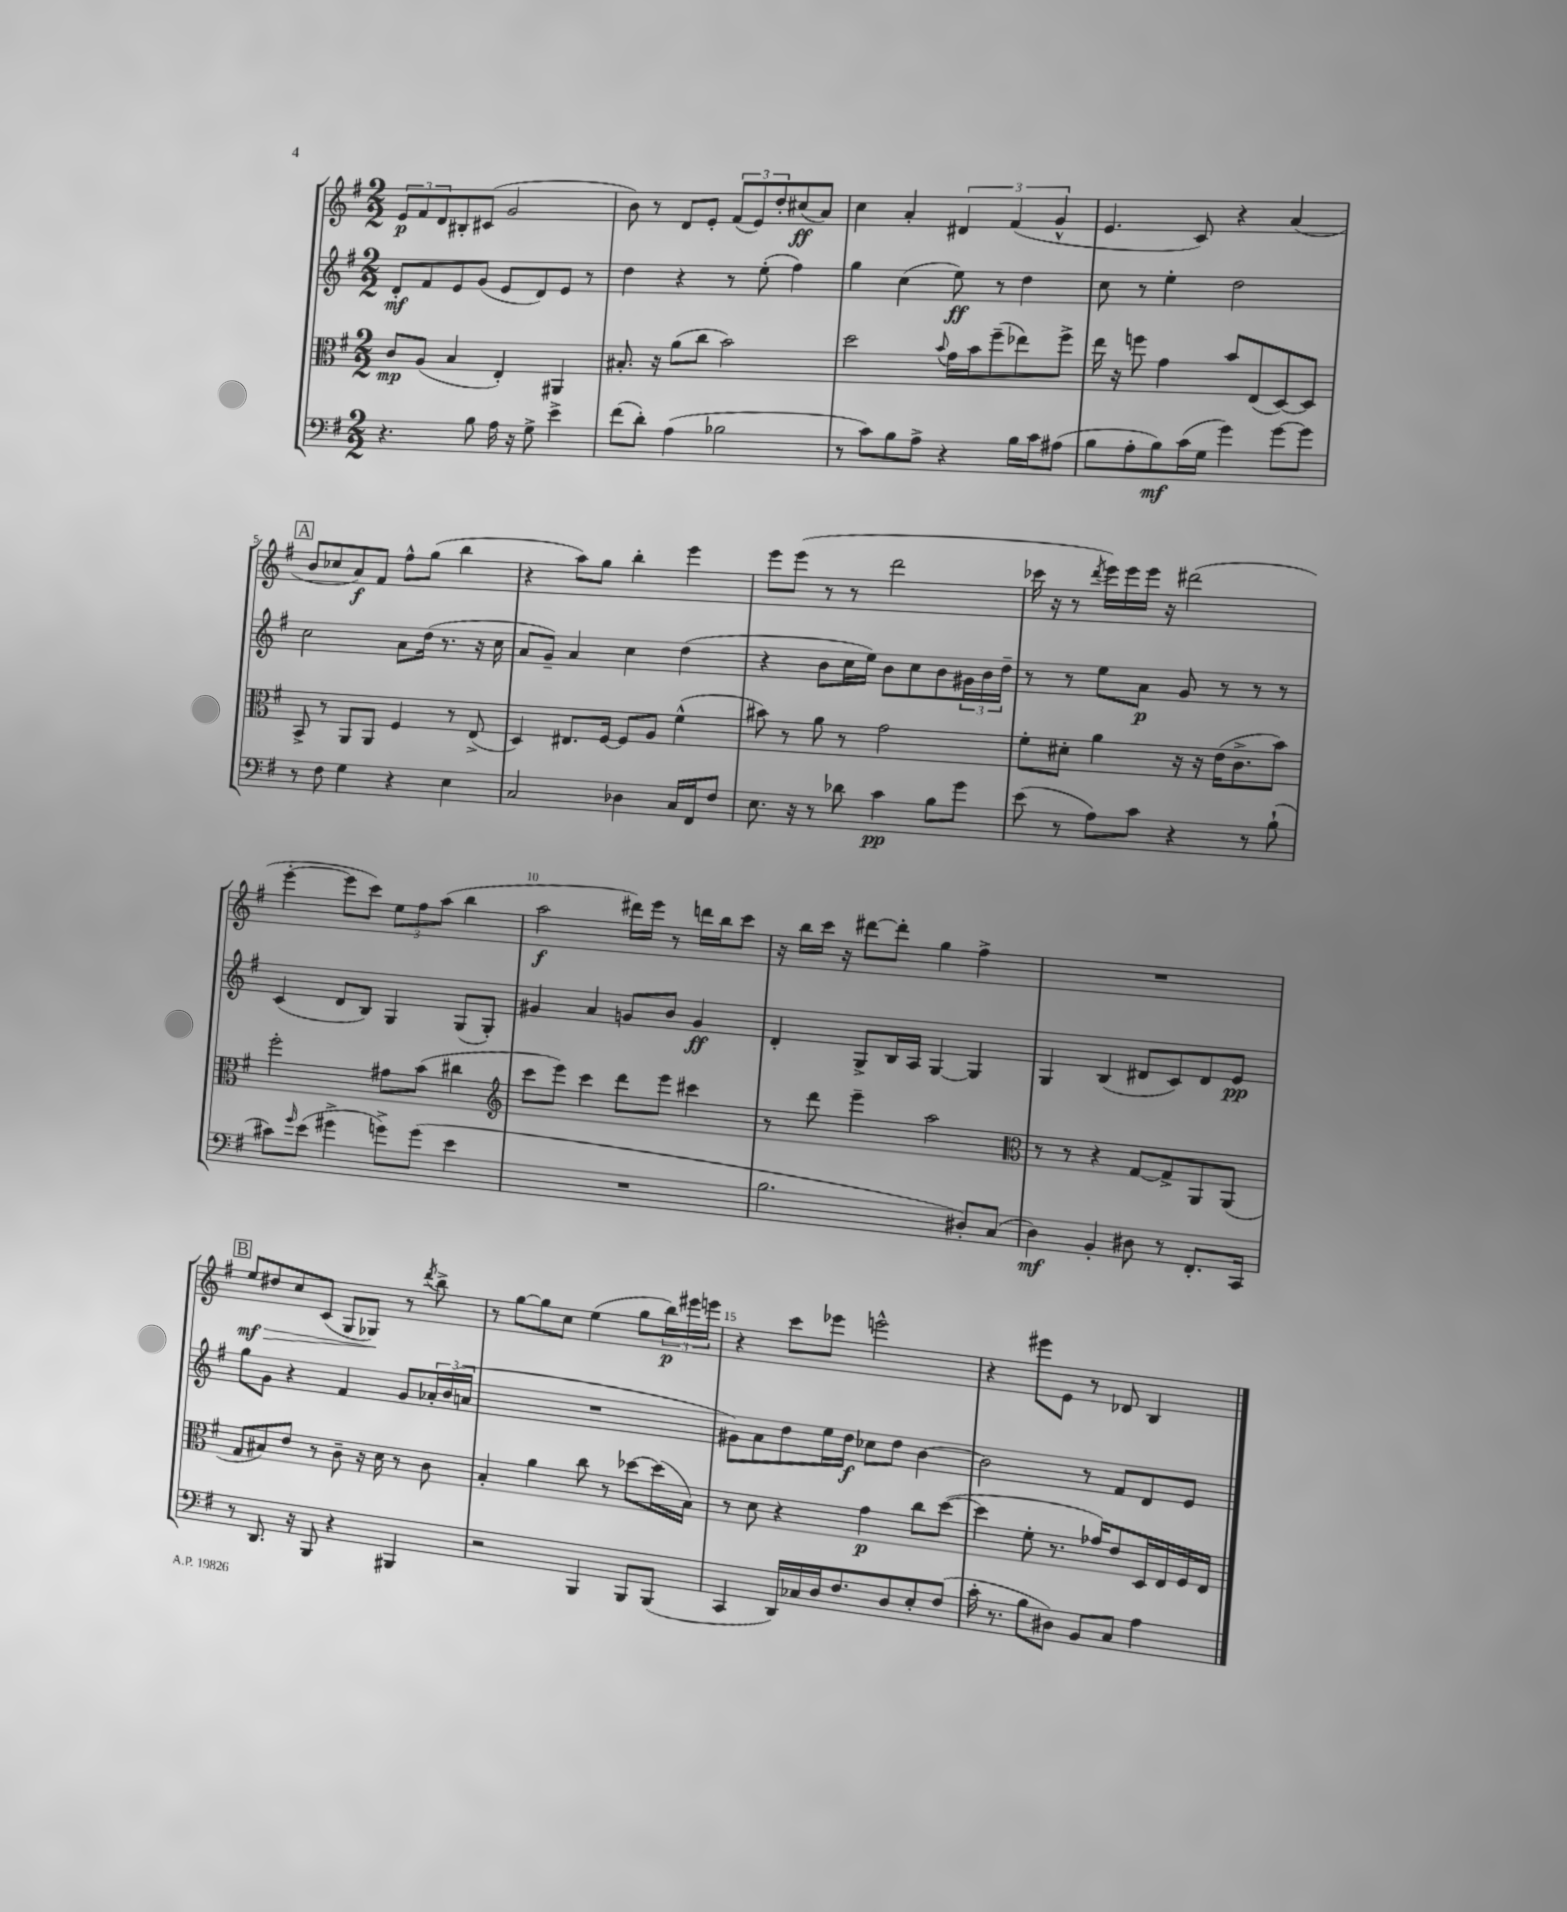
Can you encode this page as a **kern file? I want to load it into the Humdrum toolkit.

**kern	**kern	**kern	**kern
*staff4	*staff3	*staff2	*staff1
*clefF4	*clefC3	*clefG2	*clefG2
*k[f#]	*k[f#]	*k[f#]	*k[f#]
*M2/2	*M2/2	*M2/2	*M2/2
4.r	8c	8d'	12e
.	.	.	12f#
.	(8A	8f#	.
.	.	.	12d
.	4B	8e	8B#'
8B	.	(8g	(8c#
16A	4E')	8e	2g
16r	.	.	.
8G^	.	8d)	.
4e^	4AA#	8e	.
.	.	8r	.
=	=	=	=
(8f#	8.B#'	4dd	8b)
8d')	.	.	8r
.	16r	.	.
(4A	(8a	4r	8d
.	8cc	.	8e'
2B-	2b)	8r	(12f#
.	.	.	12e)
.	.	(8ee'	.
.	.	.	12dd'
.	.	4ff#)	(8cc#
.	.	.	8a)
=	=	=	=
8r	2dd	4gg	4cc
8c)	.	.	.
8B	.	(4cc	4a'
8A^	.	.	.
.	8qqb	.	.
4r	16g	8ee)	6d#
.	16b	.	.
.	(8ff#~	8r	.
.	.	.	(6f#
16B	8ee-)	4dd	.
16c	.	.	.
.	.	.	6g^^
(8A#	8ff#^	.	.
=	=	=	=
8B	16ee	8cc	4.e
.	16r	.	.
8A'	8ff	8r	.
8B)	4g	4ee'	.
(16c	.	.	8c)
16G	.	.	.
4g)	8b	2dd	4r
.	(8E	.	.
[8g	[8D)	.	(4a
8g]	8D]	.	.
=	=	=	=
8r	8BB^	2cc	8b
8F#	8r	.	8cc-
4G	8AA	.	8a)
.	8AA	.	8f#
4r	4F#	8a	8ff#^^
.	.	(16dd	(8gg
.	.	8.r	.
4E	8r	.	4bb
.	(8E^	16r	.
.	.	16cc	.
=	=	=	=
2C	4D)	8a	4r
.	.	8g~)	.
.	8.E#	4a	8aa)
.	.	.	8gg
.	[16F#	.	.
4D-	8F#]	4cc	4bb'
.	8A	.	.
16C	(4f#^^	(4dd	4eee
16FF#	.	.	.
8F#	.	.	.
=	=	=	=
8.E	8b#)	4r	8eee
.	8r	.	(8eee
16r	.	.	.
8r	8a	8b	8r
8d-	8r	16cc	8r
.	.	16ee)	.
4c	2g	8b	2ddd
.	.	8cc	.
8B	.	8b	.
8g	.	24g#	.
.	.	24b	.
.	.	24dd~	.
=	=	=	=
(8e	8f#'	8r	16ccc-
.	.	.	16r
8r	8d#'	8r	8r
.	.	.	8qddd
8A)	4a	8ee	16eee)
.	.	.	16eee
8c	.	8a	16eee
.	.	.	16r
4r	16r	8g	(2ddd#
.	16r	.	.
.	(16e	8r	.
.	8.c^	.	.
8r	.	8r	.
(8B`	8b)	8r	.
=	=	=	=
8c#)	2ff#'	(4c	[4eee'
16qqg	.	.	.
(8e	.	.	.
4g#^	.	8d	8eee]
.	.	8B)	8ccc)
8g^)	8g#	4G	12ee
.	.	.	12ff#
(8g	(8b	.	.
.	.	.	(12aa
4e	4cc#	(8G	4bb
.	.	8G')	.
=	=	=	=
*	*clefG2	*	*
1r	8ccc	4g#	2aa
.	8eee)	.	.
.	4ccc	4a	.
.	8ddd	8g	16ddd#)
.	.	.	16eee
.	8eee	8b	8r
.	4ccc#	4g	16ddd
.	.	.	16bb
.	.	.	8ccc
=	=	=	=
2.B	8r	4d'	16r
.	.	.	16bb
.	8ddd	.	16ccc
.	.	.	16r
.	4eee~	8G^	[8ddd#
.	.	16B	8ddd#']
.	.	16A	.
.	2aa	[4G	4gg
8D#')	.	4G]	4ff#^
(8C	.	.	.
=	=	=	=
*	*clefC3	*	*
4D)	8r	4G	1r
.	8r	.	.
4BB'	4r	(4B	.
8D#	[8G	8d#	.
8r	8G^]	8c)	.
8.FF#'	8AA	8d#	.
.	(8AA	8e	.
16CC	.	.	.
=	=	=	=
8r	8G	8gg	8ee
8.DD	8B#)	8g	8dd#
.	8e	4r	8cc
16r	.	.	.
8BBB	8r	.	(8c
4r	8c~	4f#	8G
.	16r	.	8G-)
.	16d	.	.
4BBB#	8r	8g	8r
.	.	.	8qddd
.	8c	24a-'	8bb^
.	.	(24b	.
.	.	24a	.
=	=	=	=
2r	4B'	1r	8r
.	.	.	[8gg
.	4a	.	8gg]
.	.	.	8cc
4BBB	8cc	.	(4ee
.	8r	.	.
8BBB	[8dd-	.	8gg
(8BBB	(16dd-]	.	24bb)
.	.	.	24eee#
.	16B)	.	.
.	.	.	24eee
=	=	=	=
4CC	8r	8g#)	4r
.	8d	8a	.
16DD)	4r	8dd	8ccc
16C-	.	.	.
16D	.	16ee	8eee-
8.F#	.	16dd	.
.	4g	8cc-	2eee^^
8D	.	8dd	.
8E'	8cc	[4b	.
(8F#	([8dd	.	.
=	=	=	=
16c'	4dd]	2b]	4r
8.r	.	.	.
8B	8f#'	.	8eee#
8D#)	8.r	.	8e
8BB	.	8r	8r
.	16g-)	.	.
8C	8e	8f#	8d-
4A	16D	8d	4B
.	16E	.	.
.	16F#	8e	.
.	16E	.	.
==	==	==	==
*-	*-	*-	*-
